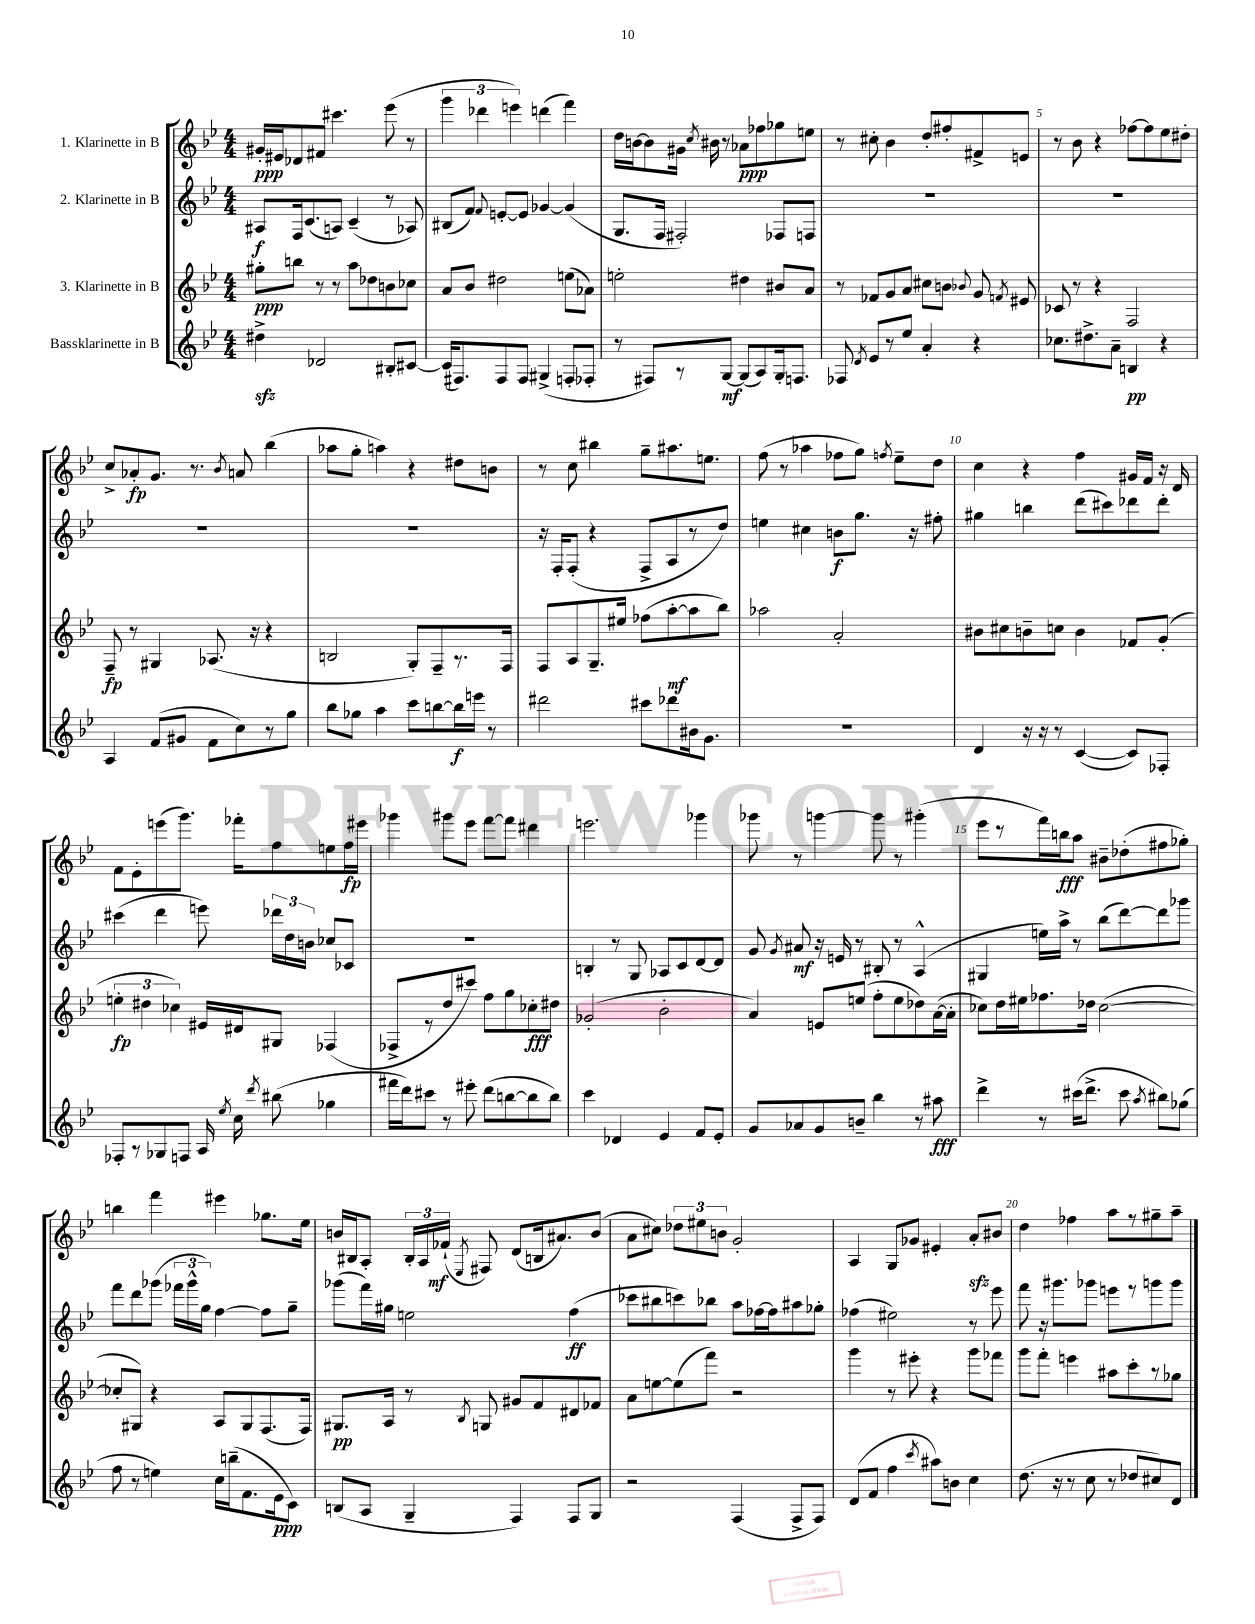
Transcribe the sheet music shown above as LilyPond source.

<<
\new StaffGroup <<
\new Staff = "s0" \with { instrumentName = "1. Klarinette in B" } {
    \clef treble \key bes \major \numericTimeSignature \time 4/4
    \autoBeamOff gis'16[-.\ppp eis'16 des'8 fis'8] cis'''4. ees'''8( r8 |
    \tuplet 3/2 { g'''4 des'''4 e'''4) } d'''4( f'''4) |
    d''16[ b'16~ b'8 gis'16] \acciaccatura { c''8 } bis'16 r8 aes'8[\ppp fes''8 ges''8 e''8] |
    r8 cis''8-. bes'4 d''8[-. fis''8-. fis'8-> e'8] |
    r8 bes'8 r4 fes''8[~ fes''8 ees''8 dis''8]-. |
    c''8[-> aes'8-.\fp g'8.] r8. \acciaccatura { bes'8 } a'8 bes''4( |
    aes''8[ g''8]-. a''4) r4 dis''8[ b'8] |
    r8 c''8 bis''4 g''8[-- ais''8. e''8.] |
    f''8( r8 aes''4 fes''8[ g''8]) \acciaccatura { f''8 } ees''8[-- d''8] |
    c''4 r4 f''4 gis'16[ f'16] r16 d'16 |
    f'8[ ees'8-. e'''8( g'''8.]) fes'''16[-. f''8 e''8 f''16\fp eis'''16] |
    ges'''4 gis'''8[ ees'''8] f'''8[~ f'''8] dis'''4 |
    e'''2. ges'''4 |
    ges'''8 r8 g'''4~ g'''8 r8 gis'''4-.( |
    ees'''8[ r8 f'''16) b''16\fff a''8] bis'8[-- des''8-.( fis''8 ges''8]-.) |
    b''4 f'''4 eis'''4 ges''8.[ ees''16] |
    b'16[ bis16 a8]-. \tuplet 3/2 { bis16[-. a16 fes'16]-!\mf( } \acciaccatura { ees8 } fis8) d'8[( b16 ais'8.) b'8]( |
    a'8[ cis''8]) \tuplet 3/2 { des''8[ eis''8 b'8] } g'2-. |
    a4 g8[ ges'8] eis'4-. a'8[-.\sfz bis'8] |
    d''4 fes''4 a''8[ r8 gis''8-- a''8]-- \bar "|." |
}
\new Staff = "s1" \with { instrumentName = "2. Klarinette in B" } {
    \clef treble \key bes \major \numericTimeSignature \time 4/4
    \autoBeamOff ais8[\f f16 c'8.( a8]) c'4--( r8 aes8) |
    bis8[( f'8]) \appoggiatura { f'8 } e'8[~-. e'8] ges'4~ ges'4( |
    g8.[ f16] fis2-.) fes8[ f8] |
    R1 |
    R1 |
    R1 |
    R1 |
    r16 f16[-. f8]-.( r4 f8[-> a8 r8 d''8]) |
    e''4 cis''4 b'8[\f g''8.] r16 fis''8-. |
    gis''4 b''4 d'''8[( cis'''8) des'''8 des'''8]-. |
    cis'''4( d'''4 e'''8) \tuplet 3/2 { des'''16[ d''16 b'16] } ces''8[ ces'8] |
    R1 |
    b4-. r8 g8 aes8[ c'8 d'8~ d'8] |
    g'8 \acciaccatura { g'8 } ais'8\mf r16 e'16 r8 bis8-. r8 a4-^( |
    gis4 e''16[) a''16]-> r8 bes''8[( d'''8~) d'''8 ges'''8] |
    f'''8[ d'''8 ges'''8]( \tuplet 3/2 { fes'''16[ ges'''16-^ g''16]) } f''4~ f''8[ g''8]-- |
    ges'''8[( f'''16) gis''16] e''2 f''4\ff( |
    ces'''8[ bis''8 c'''8) bes''8] a''8[ fes''16~ fes''16 ais''8 ges''8]-. |
    fes''4( eis''2) r8 ees'''8 |
    f'''8 r16 gis'''8.[ ges'''8] e'''8[ r8 g'''8 g'''8] \bar "|." |
}
\new Staff = "s2" \with { instrumentName = "3. Klarinette in B" } {
    \clef treble \key bes \major \numericTimeSignature \time 4/4
    \autoBeamOff gis''8[-.\ppp b''8] r8 r8 a''8[ des''8 b'8 ces''8] |
    a'8[ bes'8] dis''2 e''8[( aes'8]) |
    e''2-. dis''4 bis'8[ a'8] |
    r8 fes'8[ g'8 a'8] cis''8[ b'8] \appoggiatura { bes'8 } g'8 \acciaccatura { f'8 } eis'8 |
    ces'8 r8 r4 f2 |
    f8--\fp r8 gis4 aes8.( r16 r4 |
    b2 g8[-.) f8-- r8. f16] |
    f8[ a8 g8.-- eis''16] fes''8[( a''8~-.\mf a''8 bes''8]) |
    aes''2 a'2-. |
    bis'8[ cis''8 b'8-- c''8] b'4 fes'8[ g'8]-.( |
    \tuplet 3/2 { e''4-.\fp dis''4 ces''4) } eis'16[ dis'16 gis8] fes4( |
    fes8[-> r8 d''8 cis'''8]) f''8[ g''8 ces''8-.\fff dis''8] |
    ges'2-.( bes'2-. |
    a'4) e'8[ e''8]( f''8[-. e''8 des''8) a'16~( a'16]-. |
    ces''8[) d''16 eis''16 fes''8. des''16] ces''2~( |
    ces''8[-. gis8]) r4 a8[ gis8 f8.( f16]) |
    gis8.[\pp a16] r8 \acciaccatura { bes8 } g8 gis'8[ f'8 dis'8 fes'8] |
    a'8[ e''8~ e''8( f'''8]) r2 |
    g'''4 r8 eis'''8-. r4 g'''8[ fes'''8] |
    g'''8[ f'''8]-. e'''4 ais''8[ c'''8-. r8 ges''8] \bar "|." |
}
\new Staff = "s3" \with { instrumentName = "Bassklarinette in B" } {
    \clef treble \key bes \major \numericTimeSignature \time 4/4
    \autoBeamOff dis''4->\sfz des'2 bis8[-. cis'8]~ |
    cis'16[( fis8.) fis8 fis8] gis4->( f8[-. fes8]-. |
    r8 fis8[) r8 g8]~\mf g8[( a8) g16-. f8.] |
    fes8 \acciaccatura { d'8 } ees'8[ r8 ees''8] a'4-. r4 |
    ces''8.[ dis''8.-> a'8]-- b4\pp r4 |
    a4 f'8[( gis'8] f'8[ c''8) r8 g''8] |
    bes''8[ ges''8] a''4 c'''8[ b''8~ b''16\f e'''16] r8 |
    dis'''2 cis'''8[ des'''8 bis'16 g'8.] |
    R1 |
    d'4 r16 r16 r8 c'4~( c'8[) fes8]-. |
    fes8[-. r8 ges8 f8] a16 \acciaccatura { ees''8 } c''16 \acciaccatura { d'''8 } bis''8( ges''4 |
    fis'''16[ d'''16) cis'''8] r8 eis'''8-. d'''8[( b''8~ b''8 b''8]) |
    c'''4 des'4 ees'4 f'8[ ees'8]-. |
    g'8[ aes'8 g'8 b'8]-- bes''4 r8 ais''8\fff |
    d'''4-> r8 cis'''16[( d'''8.]-> cis'''8 \acciaccatura { a''8 } bis''8[) ges''8]( |
    f''8 r8 e''4) c''16[ b''16--( f'8. ees'16\ppp c'8]) |
    b8[( a8] g4-- f4) f8[ g8] |
    r2 f4( f8[-> f8]) |
    d'8[( f'8] f''4 \acciaccatura { c'''8 } ais''8[) b'8] c''4 |
    d''8.( r16 r8 c''8 r8 des''8[ cis''8) d'8] \bar "|." |
}
>>
>>
\layout { \context { \Score \override BarNumber.break-visibility = ##(#f #t #t) barNumberVisibility = #(every-nth-bar-number-visible 5) } }
